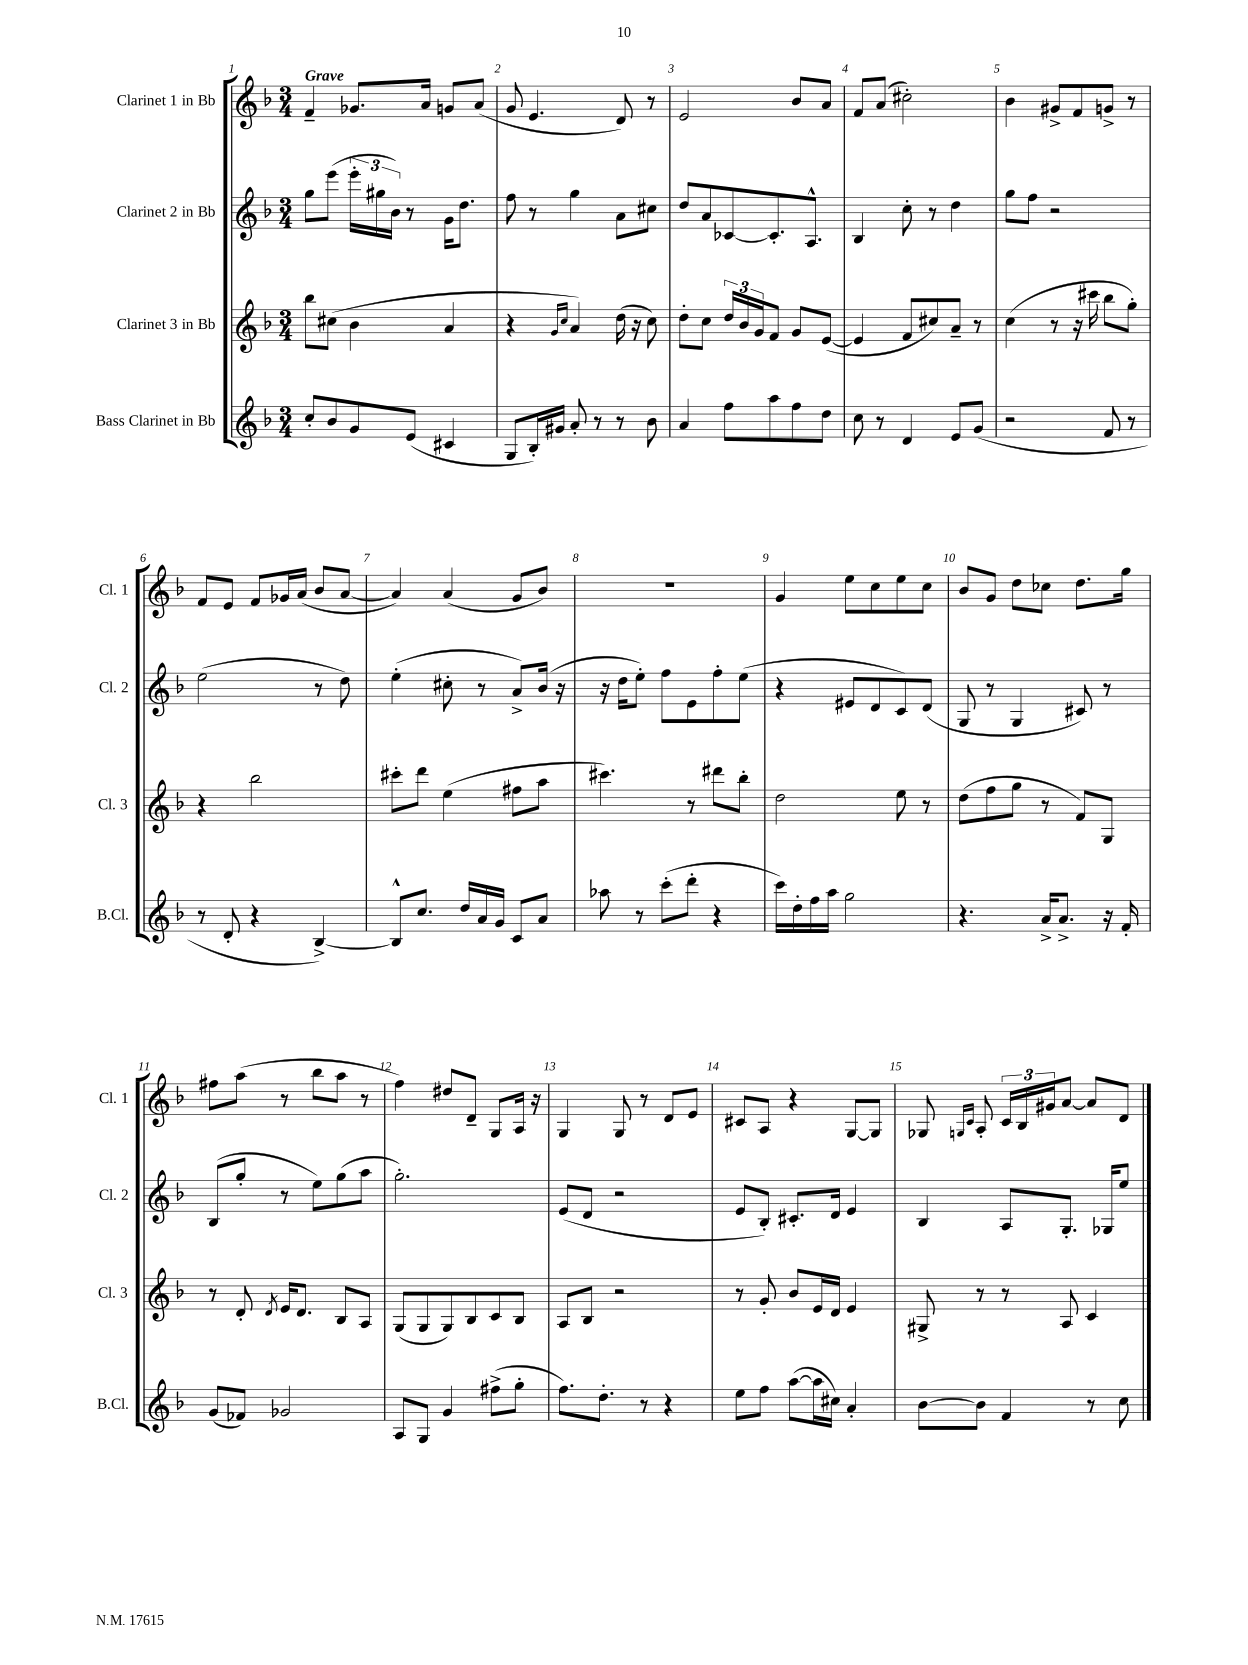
<<
\new StaffGroup <<
\new Staff = "s0" \with { instrumentName = "Clarinet 1 in Bb" shortInstrumentName = "Cl. 1" } {
    \clef treble \key f \major \numericTimeSignature \time 3/4 \tempo "Grave"
    f'4-- ges'8. a'16 g'8 a'8( |
    g'8 e'4. d'8) r8 |
    e'2 bes'8 a'8 |
    f'8 a'8( cis''2-.) |
    bes'4 gis'8-> f'8 g'8-> r8 |
    f'8 e'8 f'8 ges'16 a'16( bes'8 a'8~ |
    a'4) a'4( g'8 bes'8) |
    R2. |
    g'4 e''8 c''8 e''8 c''8 |
    bes'8 g'8 d''8 ces''8 d''8. g''16 |
    fis''8 a''8( r8 bes''8 a''8 r8 |
    f''4) dis''8 d'8-- g8 a16 r16 |
    g4 g8 r8 d'8 e'8 |
    cis'8 a8 r4 g8~ g8 |
    ges8 \grace { g16 c'16 } a8-. \tuplet 3/2 { c'16 bes16 gis'16 } a'8~ a'8 d'8 \bar "|." |
}
\new Staff = "s1" \with { instrumentName = "Clarinet 2 in Bb" shortInstrumentName = "Cl. 2" } {
    \clef treble \key f \major \numericTimeSignature \time 3/4
    g''8 e'''8( \tuplet 3/2 { e'''16-. gis''16 bes'16) } r8 g'16 d''8. |
    f''8 r8 g''4 a'8 cis''8 |
    d''8 a'8 ces'8~ ces'8.-. a8.-^ |
    bes4 c''8-. r8 d''4 |
    g''8 f''8 r2 |
    e''2( r8 d''8) |
    e''4-.( cis''8-. r8 a'8->) bes'16( r16 |
    r16 d''16 e''8-.) f''8 e'8 f''8-. e''8( |
    r4 eis'8 d'8 c'8) d'8( |
    g8 r8 g4 cis'8) r8 |
    bes8( g''8-. r8 e''8) g''8( a''8 |
    g''2.-.) |
    e'8( d'8 r2 |
    e'8 bes8-.) cis'8.-. d'16 e'4 |
    bes4 a8 g8.-. ges16 e''8 \bar "|." |
}
\new Staff = "s2" \with { instrumentName = "Clarinet 3 in Bb" shortInstrumentName = "Cl. 3" } {
    \clef treble \key f \major \numericTimeSignature \time 3/4
    bes''8 cis''8( bes'4 a'4 |
    r4 \grace { g'16 c''16 } a'4) d''16( r16 c''8) |
    d''8-. c''8 \tuplet 3/2 { d''16 bes'16 g'16 } f'8 g'8 e'8~( |
    e'4 f'8 cis''8) a'8-- r8 |
    c''4( r8 r16 cis'''16 bes''8 g''8-.) |
    r4 bes''2 |
    cis'''8-. d'''8 e''4( fis''8 a''8 |
    cis'''4.) r8 dis'''8 bes''8-. |
    d''2 e''8 r8 |
    d''8( f''8 g''8 r8 f'8) g8 |
    r8 d'8-. \acciaccatura { d'8 } e'16 d'8. bes8 a8 |
    g8( g8 g8) bes8 c'8 bes8 |
    a8 bes8 r2 |
    r8 g'8-. bes'8 e'16 d'16 e'4 |
    gis8-> r8 r8 a8 c'4 \bar "|." |
}
\new Staff = "s3" \with { instrumentName = "Bass Clarinet in Bb" shortInstrumentName = "B.Cl." } {
    \clef treble \key f \major \numericTimeSignature \time 3/4
    c''8-. bes'8 g'8 e'8( cis'4 |
    g8 bes16-.) gis'16 a'8-. r8 r8 bes'8 |
    a'4 f''8 a''8 f''8 d''8 |
    c''8 r8 d'4 e'8 g'8( |
    r2 f'8 r8 |
    r8 d'8-. r4 bes4~->) |
    bes8-^ c''8. d''16 a'16 g'16 c'8 a'8 |
    aes''8 r8 c'''8-.( d'''8-. r4 |
    c'''16) d''16-. f''16 a''16 g''2 |
    r4. a'16-> a'8.-> r16 f'16-. |
    g'8( fes'8) ges'2 |
    a8 g8 g'4 fis''8->( g''8-. |
    f''8.) d''8.-. r8 r4 |
    e''8 f''8 a''8~( a''16 cis''16) a'4-. |
    bes'8~ bes'8 f'4 r8 c''8 \bar "|." |
}
>>
>>
\layout { \context { \Score \override BarNumber.break-visibility = ##(#f #t #t) barNumberVisibility = #all-bar-numbers-visible } }
